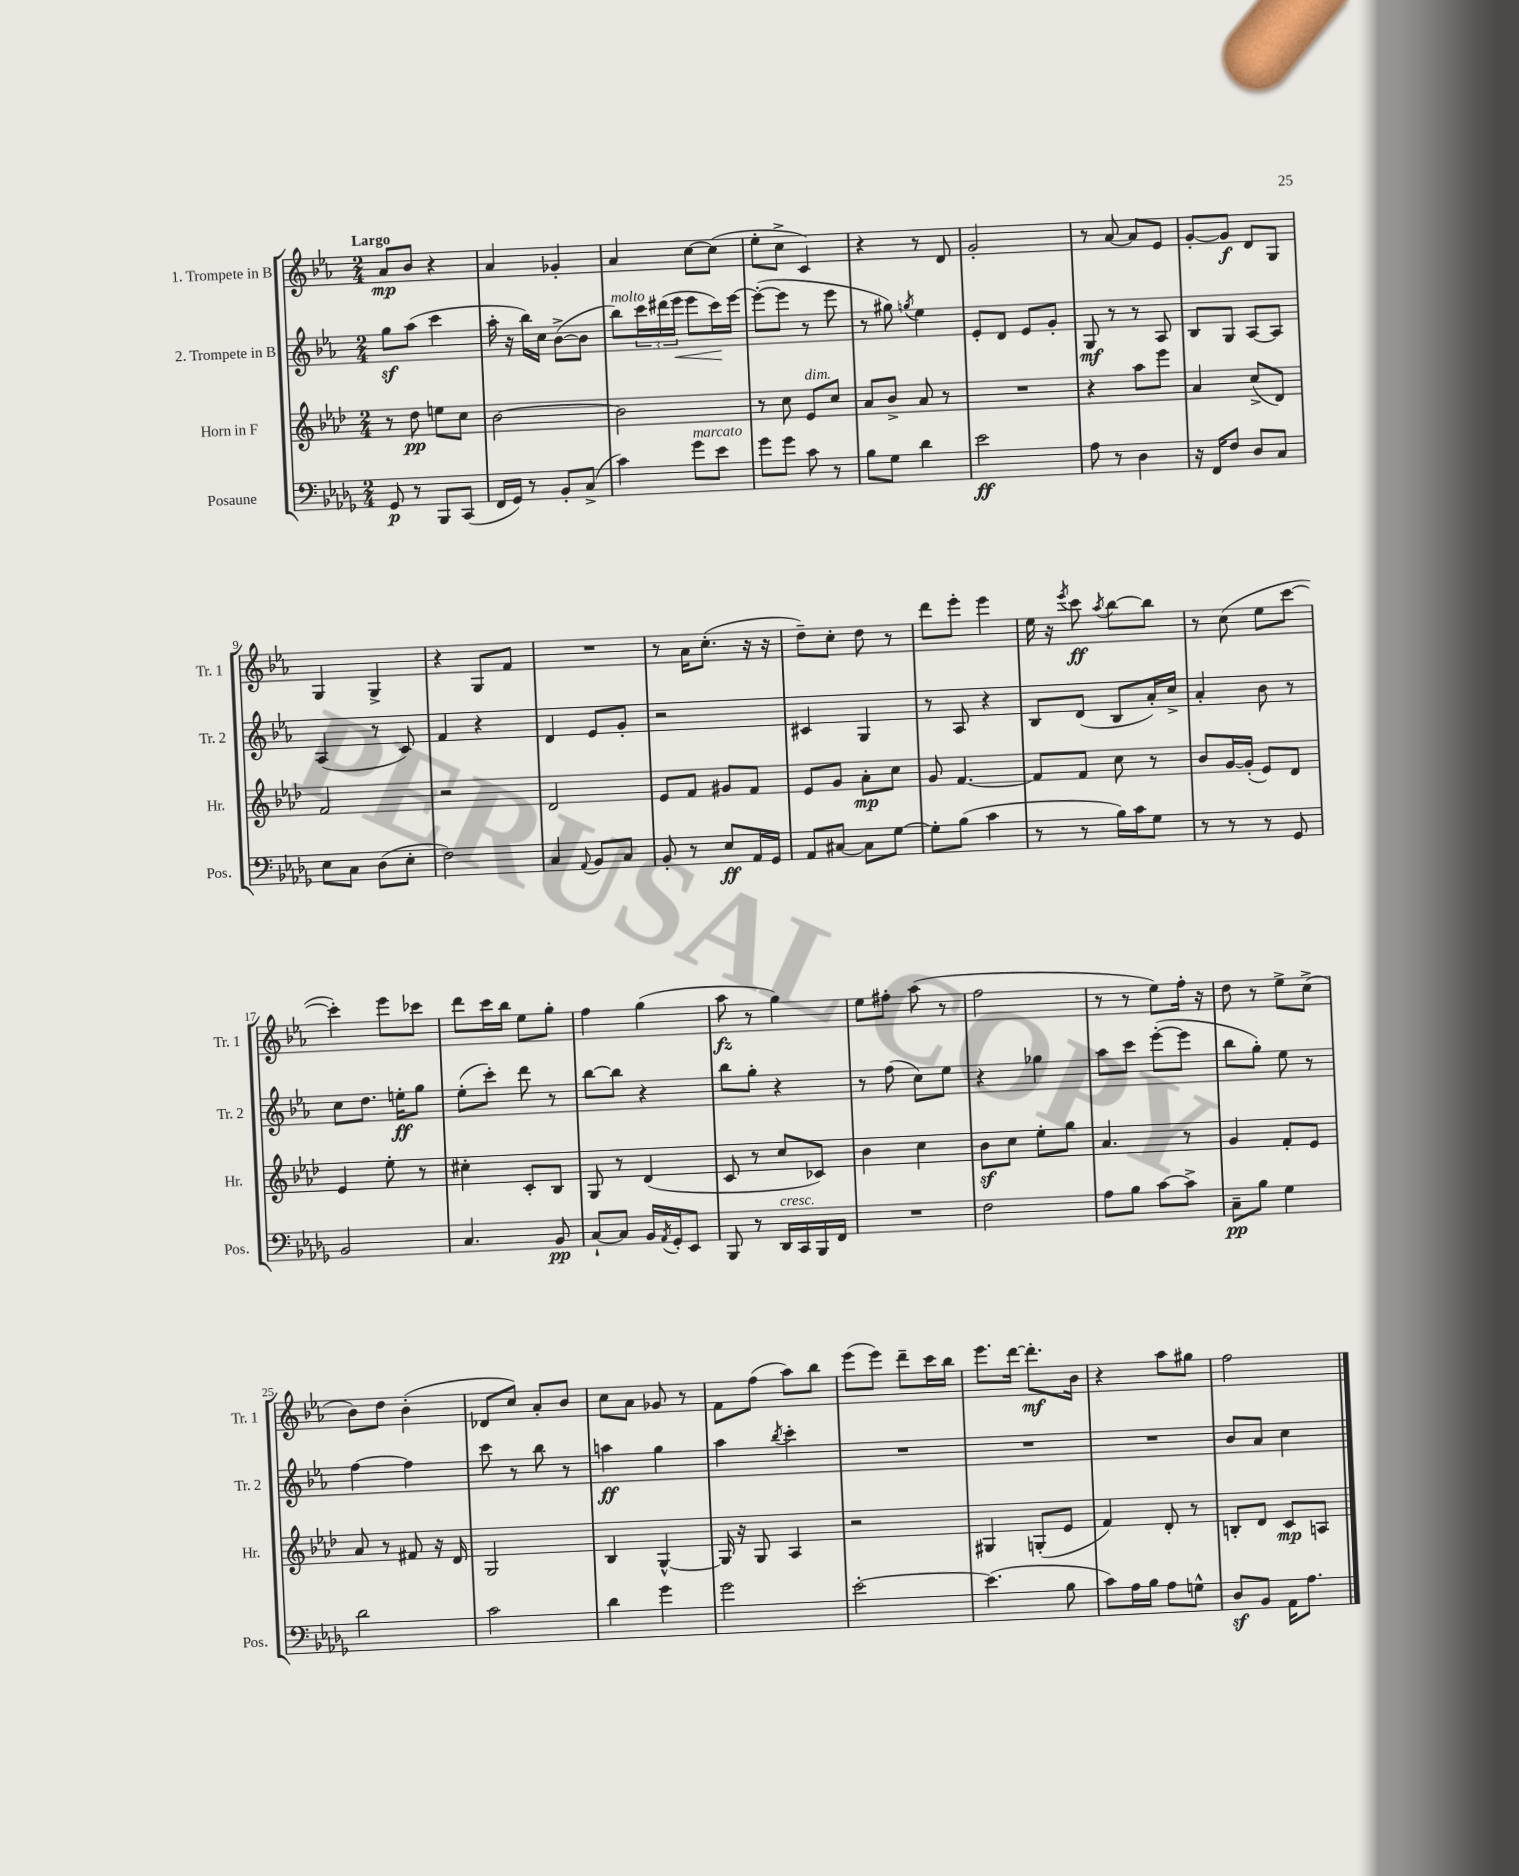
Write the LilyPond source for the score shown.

<<
\new StaffGroup <<
\new Staff = "s0" \with { instrumentName = "1. Trompete in B" shortInstrumentName = "Tr. 1" } {
    \clef treble \key ees \major \numericTimeSignature \time 2/4 \tempo "Largo"
    aes'8\mp bes'8 r4 |
    aes'4 ges'4-. |
    aes'4 c''8~ c''8( |
    ees''8-. c''8-> c'4) |
    r4 r8 d'8 |
    g'2-. |
    r8 aes'8~ aes'8 ees'8 |
    g'8~-. g'8\f d'8 g8 |
    g4 g4-> |
    r4 g8 f'8 |
    R2 |
    r8 aes'16 c''8.-.( r16 r16 |
    d''8--) c''8-. d''8 r8 |
    d'''8 ees'''8-. ees'''4 |
    ees''16 r16 \acciaccatura { ees'''8 } c'''8\ff \acciaccatura { aes''8 } bes''8~ bes''8 |
    r8 c''8( ees''8 c'''8~ |
    c'''4-.) ees'''8 ces'''8 |
    d'''8 c'''16 bes''16 ees''8 g''8-. |
    f''4 g''4( |
    aes''8\fz r8 g''4) |
    ees''8 fis''8-. aes''8( r8 |
    f''2 |
    r8 r8 ees''8) f''16-. r16 |
    d''8 r8 ees''8-> c''8->( |
    bes'8) d''8 bes'4-.( |
    des'8 c''8) aes'8-. bes'8 |
    c''8 aes'8 ges'8 r8 |
    f'8 f''8( aes''8) bes''8 |
    ees'''8( ees'''8) d'''8-- c'''16 bes''16 |
    ees'''8. d'''16~ d'''8.-.\mf bes'16 |
    r4 aes''8 gis''8 |
    f''2 \bar "|." |
}
\new Staff = "s1" \with { instrumentName = "2. Trompete in B" shortInstrumentName = "Tr. 2" } {
    \clef treble \key ees \major \numericTimeSignature \time 2/4
    g''8\sf aes''8( c'''4 |
    aes''16-. r16 bes''16) c''16 bes'8~->( bes'8 |
    bes''8^\markup { \italic "molto" }) \tuplet 3/2 { c'''16 dis'''16( ees'''16\< } ees'''8 c'''16\!) ees'''16~ |
    ees'''8~-.( ees'''8 r8 ees'''8 |
    r8 gis''8) \acciaccatura { g''8 } ees''4 |
    ees'8-. d'8 ees'8 g'8-. |
    g8\mf r8 r8 aes8 |
    bes8 g8 aes8~ aes8 |
    aes4( r8 c'8) |
    f'4 r4 |
    d'4 ees'8 g'8-. |
    r2 |
    cis'4 g4 |
    r8 aes8 r4 |
    bes8 d'8( bes8 aes'16-.) c''16-> |
    aes'4-. bes'8 r8 |
    c''8 d''8. e''16-.\ff g''8 |
    ees''8-.( c'''8-.) d'''8 r8 |
    bes''8~ bes''8 r4 |
    bes''8 g''8-. r4 |
    r8 f''8( c''8) ees''8 |
    r4 ges''4 |
    aes''8 c'''8 ees'''8~-.( ees'''8 |
    bes''8 g''8-.) ees''8 r8 |
    f''4~ f''4 |
    c'''8 r8 bes''8 r8 |
    a''4\ff g''4 |
    aes''4 \acciaccatura { bes''8 } c'''4-. |
    R2 |
    R2 |
    R2 |
    bes'8 aes'8 c''4 \bar "|." |
}
\new Staff = "s2" \with { instrumentName = "Horn in F" shortInstrumentName = "Hr." } {
    \clef treble \key aes \major \numericTimeSignature \time 2/4
    r8 des''8\pp e''8 c''8 |
    bes'2~ |
    bes'2 |
    r8 c''8 ees'8^\markup { \italic "dim." } c''8 |
    aes'8 bes'8-> aes'8 r8 |
    R2 |
    r4 aes''8 ees'''8 |
    aes'4 c''8->( des'8) |
    f'2 |
    r2 |
    des'2 |
    ees'8 f'8 gis'8 f'8 |
    ees'8 g'8 aes'8-.\mp c''8 |
    g'8 f'4.~ |
    f'8 f'8 c''8 r8 |
    bes'8 g'16~ g'16-.( ees'8) des'8 |
    ees'4 ees''8-. r8 |
    cis''4-. c'8-. bes8 |
    g8 r8 des'4( |
    c'8 r8 c''8 ces'8) |
    bes'4 c''4 |
    bes'8\sf c''8 ees''8-. g''8 |
    aes'4. r8 |
    g'4 f'8-. ees'8 |
    aes'8 r8 fis'8 r16 des'16 |
    g2 |
    bes4 g4~-^ |
    g16 r16 g8 aes4 |
    r2 |
    gis4 g8-.( ees'8 |
    f'4) des'8-. r8 |
    b8-. des'8 c'8\mp a8 \bar "|." |
}
\new Staff = "s3" \with { instrumentName = "Posaune" shortInstrumentName = "Pos." } {
    \clef bass \key des \major \numericTimeSignature \time 2/4
    ges,8\p r8 bes,,8 c,8( |
    f,16 ges,16) r8 bes,8-. c8->( |
    c'4) ges'8^\markup { \italic "marcato" } ees'8 |
    ges'8 ges'8 c'8 r8 |
    bes8 ges8 des'4 |
    ees'2\ff |
    aes8 r8 des4 |
    r16 f,16 f8 des8 c8 |
    ees8 c8 des8( ees8-. |
    f2) |
    c4 \appoggiatura { aes,8 } bes,8 c8 |
    bes,8-. r8 ees8\ff aes,16 ges,16 |
    aes,8 cis8~ cis8 ges8~ |
    ges8-. bes8( c'4 |
    r8 r8 bes16) c'16 ges8 |
    r8 r8 r8 ges,8 |
    bes,2 |
    c4. bes,8\pp |
    c8~-! c8 bes,16 \acciaccatura { aes,8 } ges,16-. ees,8 |
    bes,,8 r8 des,16^\markup { \italic "cresc." } c,16 bes,,16 f,16 |
    R2 |
    f2 |
    aes8 bes8 c'8~ c'8-> |
    c8--\pp bes8 ges4 |
    des'2 |
    c'2 |
    des'4 ges'4 |
    ges'2 |
    ees'2~-. |
    ees'4.( bes8 |
    c'8) aes16 bes16 aes8 g8-^ |
    des8\sf bes,8 aes,16 aes8. \bar "|." |
}
>>
>>
